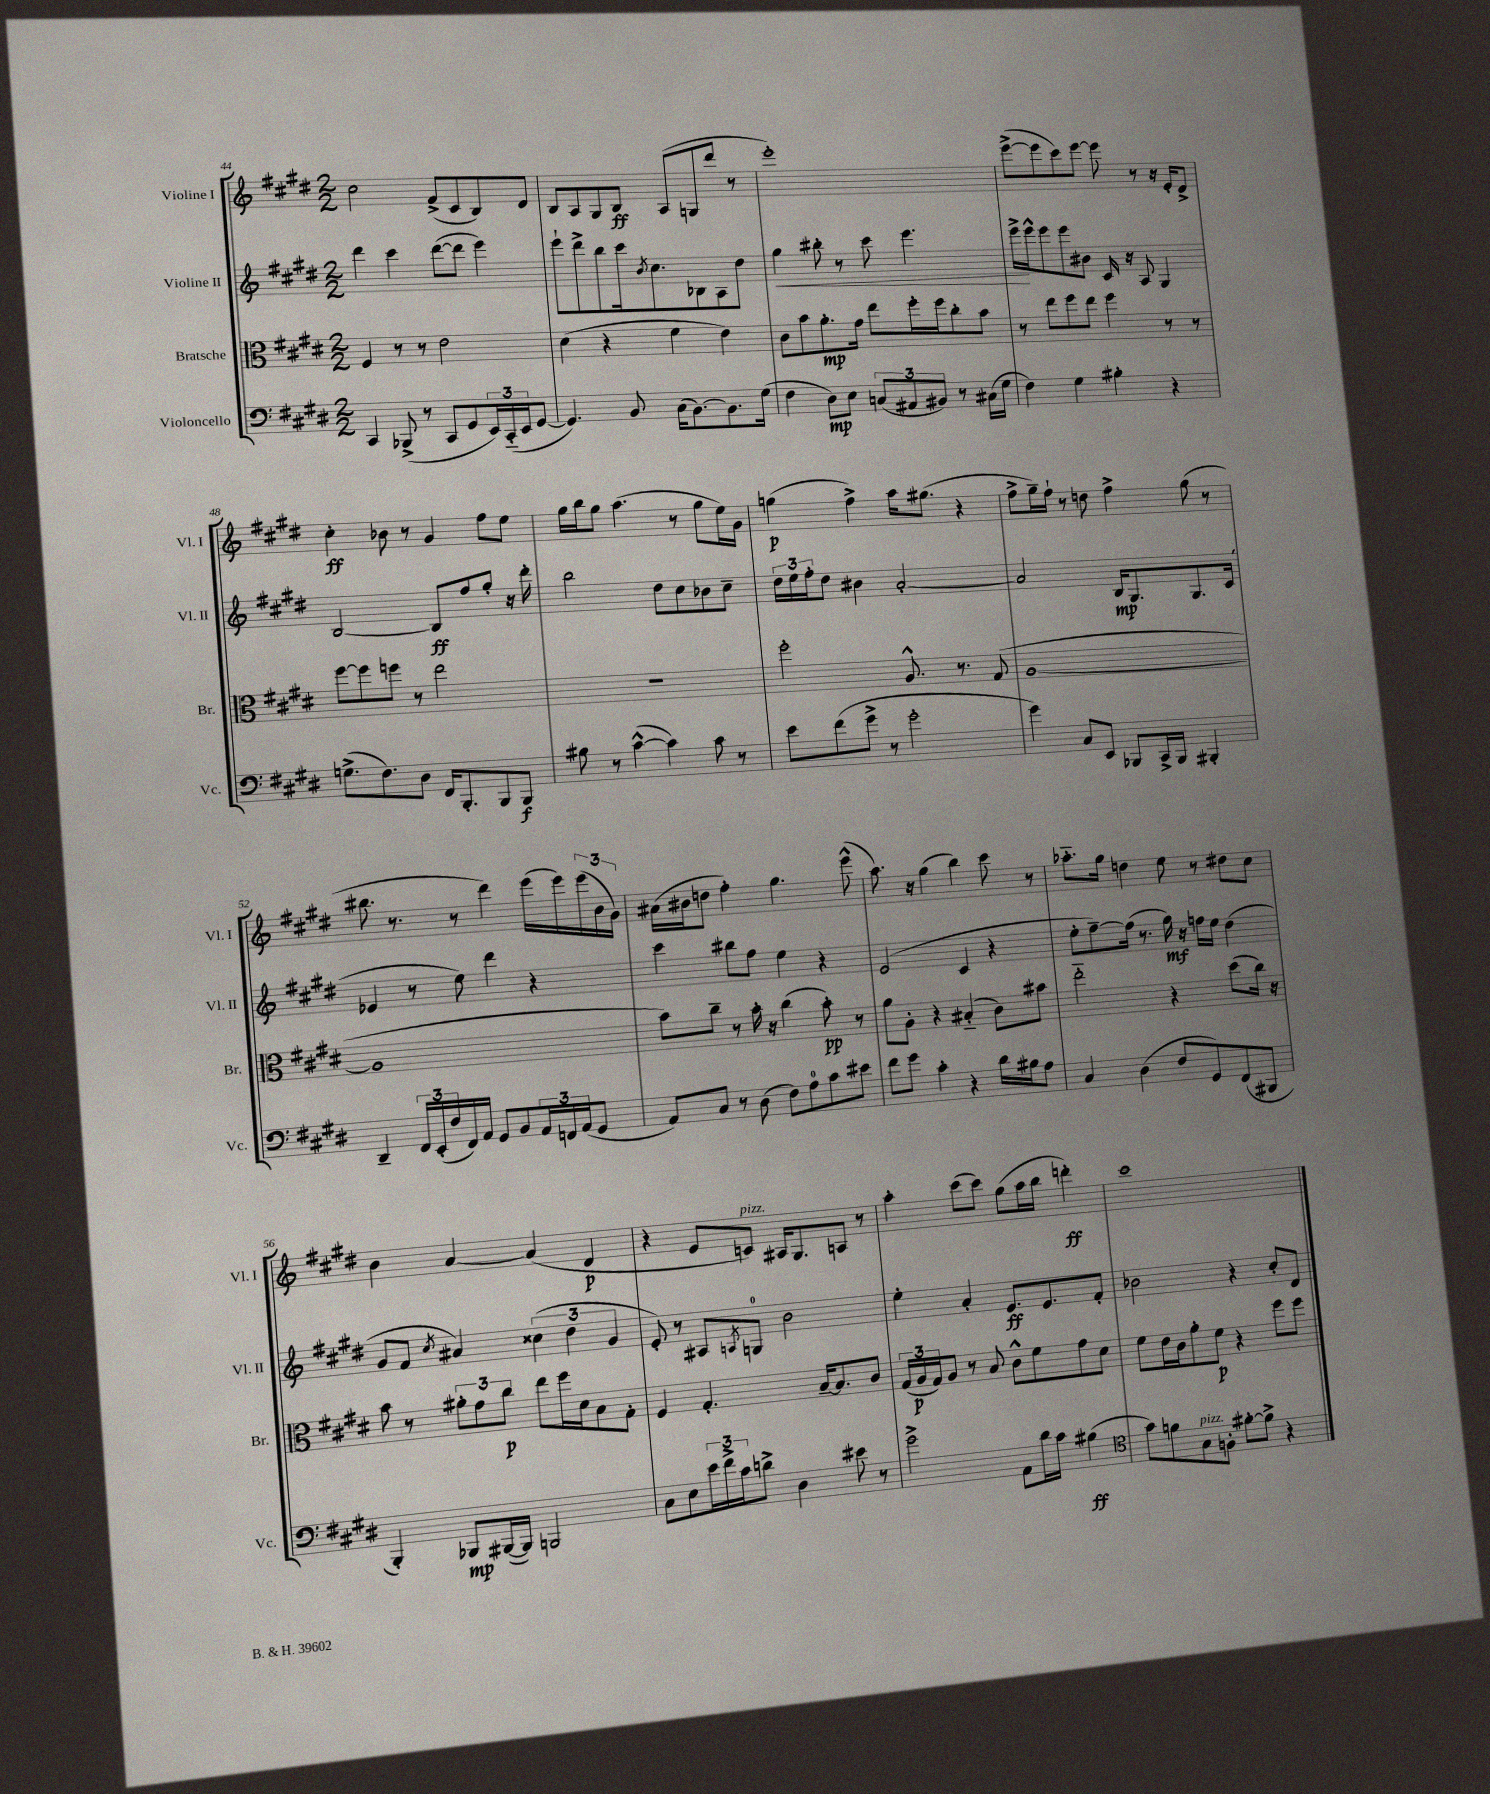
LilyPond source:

<<
\new StaffGroup <<
\new Staff = "s0" \with { instrumentName = "Violine I" shortInstrumentName = "Vl. I" } {
    \clef treble \key e \major \numericTimeSignature \time 2/2
    cis''2 fis'8->( cis'8 b8) dis'8 |
    b8 a8 gis8 b8\ff a8( g8 dis'''8 r8 |
    e'''1-.) |
    e'''8~->( e'''8 cis'''8) e'''8~ e'''8 r8 r16 e'16-. dis'8-> |
    cis''4-.\ff bes'8 r8 gis'4 fis''8 e''8 |
    gis''16 b''16 gis''8 a''4.( r8 gis''8 e''16) gis'16 |
    g''4\p( fis''4->) a''16 gis''8.( r4 |
    fis''8-> gis''16--) fis''16-! r8 d''8 fis''4-> gis''8( r8 |
    bis''8. r8. r8 dis'''4) e'''16( e'''16) \tuplet 3/2 { e'''16( b'16 gis'16) } |
    ais'16( bis'16 d''8 fis''4-.) gis''4. e'''8-^( |
    a''8.) r16 gis''4( b''4) cis'''8 r8 |
    aes''8.-_ gis''16 d''4 e''8 r8 dis''8 cis''8 |
    b'4 a'4~ a'4( dis'4\p |
    r4 e'8 c'8^\markup { \italic "pizz." }) ais16 gis8. a8 r8 |
    a''4-. cis'''8( cis'''8) gis''8( a''16 b''16 d'''4-.\ff) |
    cis'''1 \bar "|." |
}
\new Staff = "s1" \with { instrumentName = "Violine II" shortInstrumentName = "Vl. II" } {
    \clef treble \key e \major \numericTimeSignature \time 2/2
    dis'''4 cis'''4 dis'''8~( dis'''8 e'''4) |
    e'''8-! dis'''8-> b''8 cis'''16 \acciaccatura { b'8 } cis''8. bes8 a8 dis''8 |
    gis''4\< bis''8-. r8 cis'''8 e'''4. |
    e'''16->\! e'''16-^ e'''8 e'''8 bis'8 cis'16 r16 a8 gis4 |
    b2~ b8\ff fis''8 gis''8-. r16 dis'''16-. |
    b''2 dis''8 cis''8 bes'8 cis''8-- |
    \tuplet 3/2 { dis''16 e''16 fis''16-. } dis''8 bis'4 a'2~-. |
    a'2 b16\mp gis8. gis8. cis'16( |
    ees'4 r8 e''8) dis'''4 r4 |
    cis'''4 bis''8 fis''8 e''4 r4 |
    e'2( cis'4 r4 |
    e''8-. fis''8~--) fis''16( r8. gis''16\mf) r16 f''16 e''16 dis''4( |
    gis'8 fis'8 \acciaccatura { cis''8 } ais'4) \tuplet 3/2 { cisis''4( dis''4 gis'4 } |
    e'8-.) r8 ais8 \acciaccatura { a8 } g8-0 b'2 |
    e''4-. a'4-. e'8.\ff e'8. fis'8-. |
    bes'2 r4 cis''8-. dis'8 \bar "|." |
}
\new Staff = "s2" \with { instrumentName = "Bratsche" shortInstrumentName = "Br." } {
    \clef alto \key e \major \numericTimeSignature \time 2/2
    fis4 r8 r8 e'2 |
    dis'4( r4 fis'4 e'4) |
    cis'8 b'8 a'8.-.\mp gis'16 e''8 fis''16-. fis''16 cis''8-. b'8 |
    r8 e''8 fis''8 e''8 fis''4 r8 r8 |
    fis''8~ fis''8 f''8 r8 e''2 |
    R1 |
    fis''2-. a8.-^ r8. gis8( |
    a1~ |
    a1 |
    b'8) cis''8-- r8 b'16-. r16 cis''4( b'8-.\pp) r8 |
    a'8 a8-. r4 bis4-_( cis'8) bis'8 |
    e''2-_ r4 dis''8( cis''16) r16 |
    b'8 r8 \tuplet 3/2 { ais'8-. gis'8 cis''8\p } e''8 fis''16 dis'16 b8 gis8-. |
    fis4 gis4.-. b16~-- b8. cis'8 |
    \tuplet 3/2 { gis16( a16\p gis16) } a8 r8 b8 cis'8-^ fis'8 gis'8 dis'8 |
    fis'8 e'16 cis'16 a'8-. fis'8\p r4 fis''8 fis''8 \bar "|." |
}
\new Staff = "s3" \with { instrumentName = "Violoncello" shortInstrumentName = "Vc." } {
    \clef bass \key e \major \numericTimeSignature \time 2/2
    cis,4 bes,,8->( r8 cis,8 gis,8 \tuplet 3/2 { e,16) cis,16-_( e,16 } gis,8~ |
    gis,4.) b,8 cis16( b,8.~) b,8. gis16( |
    fis4 dis8\mp) e8 \tuplet 3/2 { c8( ais,8 bis,8) } r8 cis16( gis16 |
    fis4) gis4 bis4-. r4 |
    g8.->( fis8.) dis8 fis,16 b,,8.-. b,,8 b,,8\f |
    bis8 r8 cis'4~-^( cis'4) cis'8 r8 |
    e'8 fis'8( gis'8-> r8 gis'2-. |
    gis'4) cis8 e,8 bes,,8 cis,16-> bes,,16 bis,,4-. |
    dis,4-- \tuplet 3/2 { fis,16 e,16-.( fis16 } fis,16) a,16 gis,8 b,8 \tuplet 3/2 { a,16 f,16 a,16( } gis,8 |
    a,8) cis8 r8 dis8( fis8) a8-0 cis'8 eis'8 |
    fis'8 gis'8 cis'4-. r4 dis'16 bis16 a8 |
    cis4 dis4( fis8 gis,8) fis,8( bis,,8 |
    b,,4-.) bes,,8\mp bis,,16~( bis,,16) b,,2 |
    cis8 e8 \tuplet 3/2 { e'16 fis'16-> cis'16 } d'8-> dis4 eis'8 r8 |
    gis'2-> a,8 dis'16 cis'16 bis4\ff( |
    \clef tenor gis'8) f'8 gis8^\markup { \italic "pizz." } f8-. fis'8~-. fis'8-> r4 \bar "|." |
}
>>
>>
\layout { \context { \Score currentBarNumber = #44 } }
